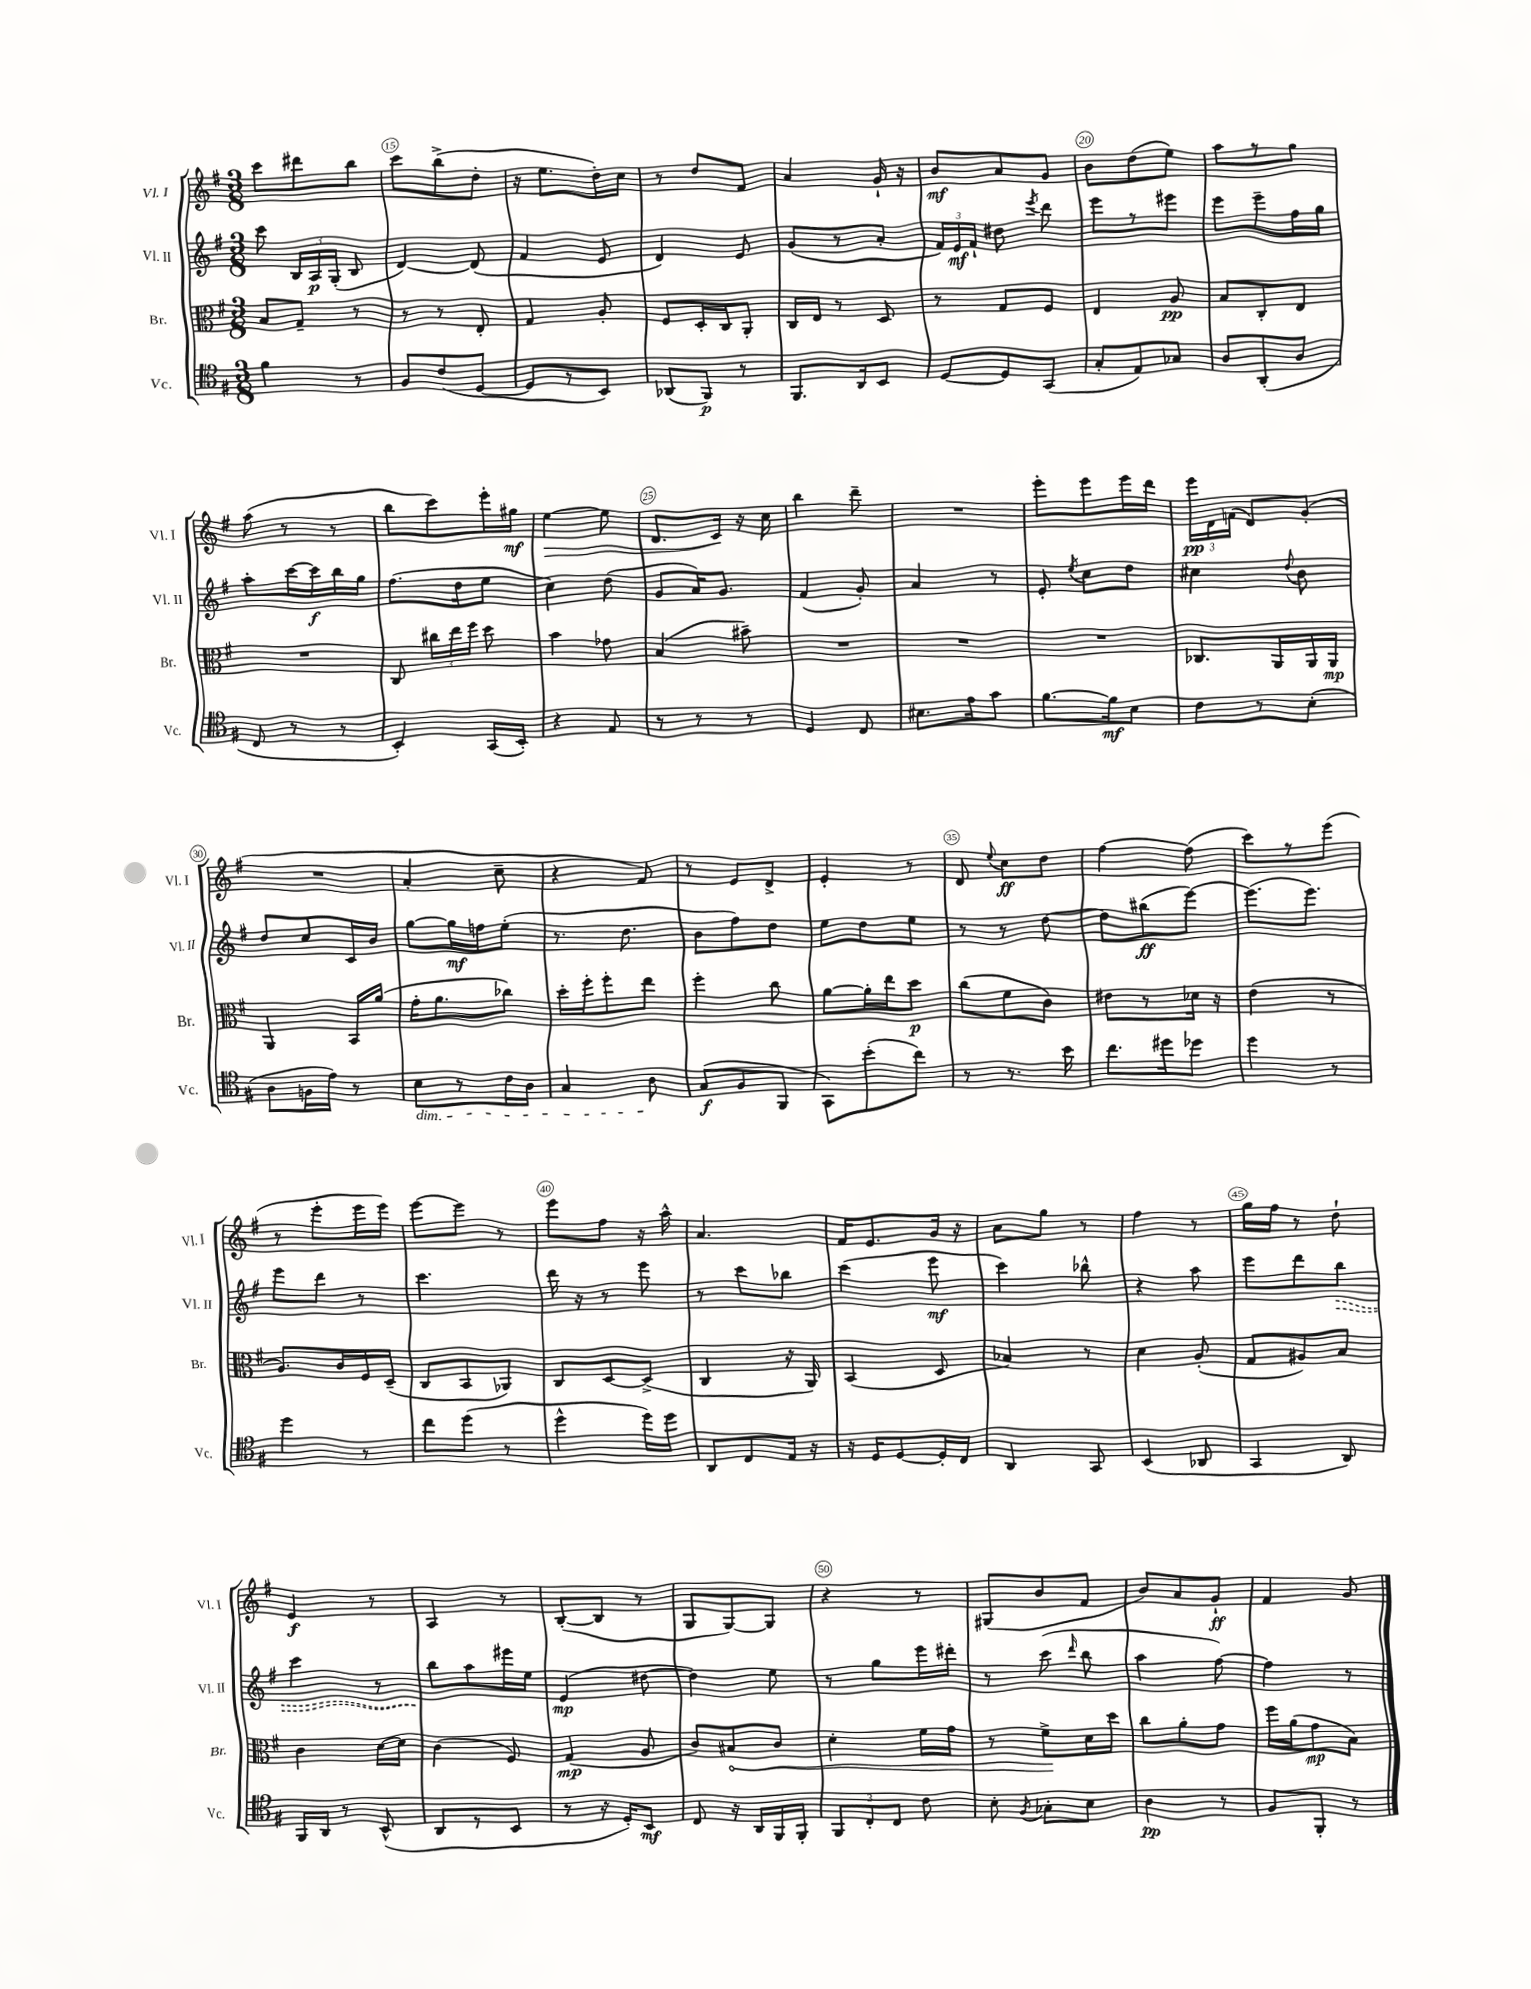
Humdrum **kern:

**kern	**dynam	**kern	**dynam	**kern	**dynam	**kern	**dynam
*part4	*part4	*part3	*part3	*part2	*part2	*part1	*part1
*staff4	*staff4	*staff3	*staff3	*staff2	*staff2	*staff1	*staff1
*I"Vc.	*	*I"Br.	*	*I"Vl. II	*	*I"Vl. I	*
*I'Vc.	*	*I'Br.	*	*I'Vl. II	*	*I'Vl. I	*
*clefC4	*	*clefC3	*	*clefG2	*	*clefG2	*
*k[f#]	*	*k[f#]	*	*k[f#]	*	*k[f#]	*
*M3/8	*	*M3/8	*	*M3/8	*	*M3/8	*
=14	=14	=14	=14	=14	=14	=14	=14
4f#\	.	8B/L	.	8ccc\	.	8ccc\L	.
.	.	8G~/J	.	24B/LL	.	8ddd#X\	.
.	.	.	.	24A/	p	.	.
.	.	.	.	(24G'/JJ	.	.	.
8r	.	8r	.	8B/	.	8bb\J	.
=15	=15	=15	=15	=15	=15	=15	=15
8F#/L	.	8r	.	[4d/)	.	8ccc\L	.
(8c/	.	8r	.	.	.	(8bb^\	.
[8D/J	.	8E'/	.	(8d/]	.	8dd'\J	.
=16	=16	=16	=16	=16	=16	=16	=16
8D/L]	.	4G/	.	4f#/	.	16r	.
.	.	.	.	.	.	8.ee\L	.
8r	.	.	.	.	.	.	.
8BB/J)	.	8A'/	.	8e/	.	16dd'\L)	.
.	.	.	.	.	.	16cc\JJ	.
=17	=17	=17	=17	=17	=17	=17	=17
(8AA-X/L	.	8F#/L	.	4d/)	.	8r	.
8FF#/J)	p	16D'/L	.	.	.	8dd/L	.
.	.	16C/J	.	.	.	.	.
8r	.	8AA'/J	.	8e/	.	8f#/J	.
=18	=18	=18	=18	=18	=18	=18	=18
8.FF#/L	.	16C/LL	.	(8g/L	.	4a/	.
.	.	16E/JJ	.	.	.	.	.
.	.	8r	.	8r	.	.	.
16AA/k	.	.	.	.	.	.	.
8BB/J	.	8D/	.	8a'/J	.	16g`/	.
.	.	.	.	.	.	16r	.
=19	=19	=19	=19	=19	=19	=19	=19
[8D/L	.	8r	.	24f#/LL)	.	8b/L	mf
.	.	.	.	24e/	mf	.	.
.	.	.	.	24f#`/JJ	.	.	.
8D/]	.	8G/L	.	8dd#X\	.	8a/	.
.	.	.	.	8qeee/	.	.	.
(8GG/J	.	8F#/J	.	8ddd\	.	8g/J	.
=20	=20	=20	=20	=20	=20	=20	=20
8G'/L	.	4E/	.	8eee\L	.	8b\L	.
8E/)	.	.	.	8r	.	(8dd\	.
8G-X/J	.	8A/	pp	8eee#X\J	.	8ee\J)	.
=21	=21	=21	=21	=21	=21	=21	=21
8A/L	.	8B/L	.	8eee\L	.	8aa\L	.
(8AA'/	.	8C'/	.	8eee~\	.	8r	.
8A/J	.	8E/J	.	16ff#\L	.	8gg\J	.
.	.	.	.	16gg\JJ	.	.	.
!!LO:LB:g=z
=22	=22	=22	=22	=22	=22	=22	=22
8C/	.	4.r	.	8aa'\L	.	(8aa\	.
8r	.	.	.	[16ccc\L	.	8r	.
.	.	.	.	16ccc\]	f	.	.
8r	.	.	.	16bb\	.	8r	.
.	.	.	.	16gg\JJ	.	.	.
=23	=23	=23	=23	=23	=23	=23	=23
4BB'/)	.	8C/	.	(8.ff#\L	.	8bb\L	.
.	.	24cc#X\LL	.	.	.	8ccc\)	.
.	.	24ee\	.	.	.	.	.
.	.	.	.	16dd\k	.	.	.
.	.	24ff#\JJ	.	.	.	.	.
(16GG/LL	.	8dd\	.	8ee\J	.	16eee'\L	.
16BB'/JJ)	.	.	.	.	.	16gg#X\JJ	mf
=24	=24	=24	=24	=24	=24	=24	=24
!	!	!	!	!	!	!	!LO:HP:b
4r	.	4b\	.	4cc\)	.	[4ee\	>
8E/	.	8g-X\	.	(8dd\	.	8ee\]	.
=25	=25	=25	=25	=25	=25	=25	=25
8r	.	(4B/	.	8g/L	.	8.d/L	.
8r	.	.	.	16a/K)	.	.	.
.	.	.	.	8.g/J	.	16c/Jk	.
8r	.	8b#X~\)	.	.	.	16r	]
.	.	.	.	.	.	16cc\	.
=26	=26	=26	=26	=26	=26	=26	=26
4D/	.	4.r	.	(4f#/	.	4bb\	.
8C/	.	.	.	8g'/)	.	8ddd~\	.
=27	=27	=27	=27	=27	=27	=27	=27
8.B#X\L	.	4.r	.	4a/	.	4.r	.
16e\k	.	.	.	.	.	.	.
8g\J	.	.	.	8r	.	.	.
=28	=28	=28	=28	=28	=28	=28	=28
[8.f#\L	.	4.r	.	8e'/	.	8eee'\L	.
.	.	.	.	8qee/	.	.	.
.	.	.	.	8cc\L	.	8eee\	.
16f#\k]	mf	.	.	.	.	.	.
8B\J	.	.	.	8dd\J	.	16eee\L	.
.	.	.	.	.	.	16ddd\JJ	.
=29	=29	=29	=29	=29	=29	=29	=29
8c\L	.	8.C-X/L	.	4cc#X\	.	24eee\LL	pp
.	.	.	.	.	.	24d\	.
.	.	.	.	.	.	(24fn\JJ	.
8r	.	.	.	.	.	8d/L)	.
.	.	16AA/L	.	.	.	.	.
.	.	.	.	8qqdd/	.	.	.
(8B'\J	.	16AA/	.	8b\	.	(8g'/J	.
.	.	16AA/JJ	mp	.	.	.	.
!!LO:LB:g=z
=30	=30	=30	=30	=30	=30	=30	=30
8A\L	.	4AA/	.	8dd/L	.	4.r	.
16Fn\L	.	.	.	8cc/	.	.	.
16e\JJ)	.	.	.	.	.	.	.
8r	.	16BB/LL	.	16c/L	.	.	.
.	.	(16a/JJ	.	16b/JJ	.	.	.
=31	=31	=31	=31	=31	=31	=31	=31
!LO:TX:b:i:t=dim.	!	!	!	!	!	!	!
8B\L	.	16g'\KL	.	[8gg\L	.	4a'/	.
.	.	8.a\	.	.	.	.	.
8r	.	.	.	16gg\L]	mf	.	.
.	.	.	.	16ffn\J	.	.	.
16c\L	.	8cc-X\J)	.	(8ee'\J	.	8cc~\	.
16A\JJ	.	.	.	.	.	.	.
=32	=32	=32	=32	=32	=32	=32	=32
4G/	.	16dd'\LL	.	8.r	.	4r	.
.	.	16ff#'\J	.	.	.	.	.
.	.	8ff#'\	.	.	.	.	.
.	.	.	.	8.dd\	.	.	.
8A\	.	8ee\J	.	.	.	8f#/)	.
=33	=33	=33	=33	=33	=33	=33	=33
(8G/L	f	4ff#'\	.	8b\L	.	8r	.
8F#/	.	.	.	8ff#\)	.	8e/L	.
8FF#/J	.	8cc\	.	8dd\J	.	8d^/J	.
=34	=34	=34	=34	=34	=34	=34	=34
8GG\L)	.	[8a\L	.	8ee\L	.	4e'/	.
(8b'\	.	16a'\L]	.	8dd\	.	.	.
.	.	16ee\J	.	.	.	.	.
8cc\J)	.	8dd\J	p	8ee\J	.	8r	.
=35	=35	=35	=35	=35	=35	=35	=35
8r	.	(8cc\L	.	8r	.	8d/	.
.	.	.	.	.	.	8qqee/	.
8.r	.	8f#\	.	8r	.	8cc\L	ff
.	.	8c\J)	.	[8dd\	.	8dd\J	.
16b\	.	.	.	.	.	.	.
=36	=36	=36	=36	=36	=36	=36	=36
8.cc\L	.	8e#X\L	.	8dd\L]	.	[4ff#\	.
.	.	8r	.	(8bb#X\	ff	.	.
16dd#X\k	.	.	.	.	.	.	.
8dd-X\J	.	16d-X\Jk	.	[8eee\J)	.	(8ff#\]	.
.	.	16r	.	.	.	.	.
=37	=37	=37	=37	=37	=37	=37	=37
4dd\	.	(4e\	.	(8.eee\L]	.	8ccc\L)	.
.	.	.	.	.	.	8r	.
.	.	.	.	8.eee\J)	.	.	.
8r	.	8r	.	.	.	(8eee\J	.
!!LO:LB:g=z
=38	=38	=38	=38	=38	=38	=38	=38
4dd\	.	8.A/L)	.	8eee\L	.	8r	.
.	.	.	.	8ddd\J	.	8eee'\L	.
.	.	16c/L	.	.	.	.	.
8r	.	16F#/	.	8r	.	16eee\L	.
.	.	(16D~/JJ	.	.	.	16eee\JJ)	.
=39	=39	=39	=39	=39	=39	=39	=39
8cc\L	.	8C/L	.	4.ccc\	.	[8eee\L	.
(8dd\J	.	8BB/	.	.	.	8eee\J]	.
8r	.	8AA-X/J)	.	.	.	8r	.
=40	=40	=40	=40	=40	=40	=40	=40
4dd^^\	.	8C/L	.	16ddd\	.	8eee\L	.
.	.	.	.	16r	.	.	.
.	.	[8D/	.	8r	.	8ff#\J	.
16dd\LL)	.	(8D^/J]	.	8eee\	.	16r	.
16dd\JJ	.	.	.	.	.	16aa^^\	.
=41	=41	=41	=41	=41	=41	=41	=41
8AA/L	.	4C/	.	8r	.	4.a/	.
8C/	.	.	.	8ccc\L	.	.	.
16E/Jk	.	16r	.	8bb-X\J	.	.	.
16r	.	16AA/)	.	.	.	.	.
=42	=42	=42	=42	=42	=42	=42	=42
16r	.	(4BB/	.	(4ccc\	.	16f#/KL	.
16D/KL	.	.	.	.	.	8.e/	.
[8D/	.	.	.	.	.	.	.
16D'/L]	.	8D/	.	8eee\	mf	16g/Jk	.
16C/JJ	.	.	.	.	.	16r	.
=43	=43	=43	=43	=43	=43	=43	=43
4AA/	.	4B-X/)	.	4ccc\)	.	8a\L	.
.	.	.	.	.	.	8gg\J	.
8GG/	.	8r	.	8bb-X^^\	.	8r	.
=44	=44	=44	=44	=44	=44	=44	=44
(4BB/	.	4d\	.	4r	.	4ff#\	.
8AA-X/	.	(8A'/	.	8aa\	.	8r	.
=45	=45	=45	=45	=45	=45	=45	=45
4GG/	.	8G/L	.	8eee\L	.	16gg\LL	.
.	.	.	.	.	.	16ff#\JJ	.
.	.	8A#X/)	.	8ddd\	.	8r	.
!	!	!	!	!	!LO:HP:b	!	!
8AA/)	.	8B/J	.	8bb\J	>	8dd`\	.
!!LO:LB:g=z
=46	=46	=46	=46	=46	=46	=46	=46
16FF#/LL	.	4c\	.	4ccc\	.	4e/	f
16AA/JJ	.	.	.	.	.	.	.
8r	.	.	.	.	.	.	.
(8BB^^/	.	[16d\LL	.	8r	.	8r	.
.	.	16d\JJ]	.	.	.	.	.
=47	=47	=47	=47	=47	=47	=47	=47
8AA/L	.	(4c\	.	8bb\L	.	4A/	.
8r	.	.	.	8aa\	]	.	.
8BB/J	.	8F#/)	.	16eee#X\L	.	8r	.
.	.	.	.	16ee\JJ	.	.	.
=48	=48	=48	=48	=48	=48	=48	=48
8r	.	(4G/	mp	(4e/	mp	([8B'/L	.
16r	.	.	.	.	.	8B/J]	.
16D'/KL)	.	.	.	.	.	.	.
8BB/J	mf	8A/	.	[8dd#X\	.	8r	.
=49	=49	=49	=49	=49	=49	=49	=49
8C/	.	8c/L)	.	4dd#\])	.	8G/L	.
!	!	!	!LO:HP:b	!	!	!	!
16r	.	8B#X/	<	.	.	[8G/)	.
16AA/LL	.	.	.	.	.	.	.
16FF#/	.	8c/J	.	8ee\	.	8G/J]	.
16FF#'/JJ	.	.	.	.	.	.	.
=50	=50	=50	=50	=50	=50	=50	=50
12FF#/L	.	4d'\	.	8r	.	4r	.
12C'/	.	.	.	.	.	.	.
.	.	.	.	8gg\L	.	.	.
12C/J	.	.	.	.	.	.	.
8c\	.	16f#\LL	.	16eee\L	.	8r	.
.	.	16g\JJ	.	16ddd#X'\JJ	.	.	.
=51	=51	=51	=51	=51	=51	=51	=51
8B'\	.	8r	.	8r	.	(8G#X/L	.
8qF#/	.	.	.	.	.	.	.
8G-X'\L	.	8f#^\L	.	(8ccc\	.	8b/	.
.	.	.	.	16qqddd/	.	.	.
8B\J	.	16d\L	[	8bb\	.	8f#/J	.
.	.	16dd\JJ	.	.	.	.	.
=52	=52	=52	=52	=52	=52	=52	=52
4A\	pp	8cc\L	.	4aa\	.	8b/L)	.
.	.	8a'\	.	.	.	8a/	.
8r	.	8g\J	.	[8ff#\)	.	8g`/J	ff
=53	=53	=53	=53	=53	=53	=53	=53
8F#/L	.	16ff#\LL	.	4ff#\]	.	4f#/	.
.	.	(16a\J	.	.	.	.	.
8FF#'/J	.	8g\	mp	.	.	.	.
8r	.	8B\J)	.	8r	.	8g/	.
==	==	==	==	==	==	==	==
*-	*-	*-	*-	*-	*-	*-	*-
